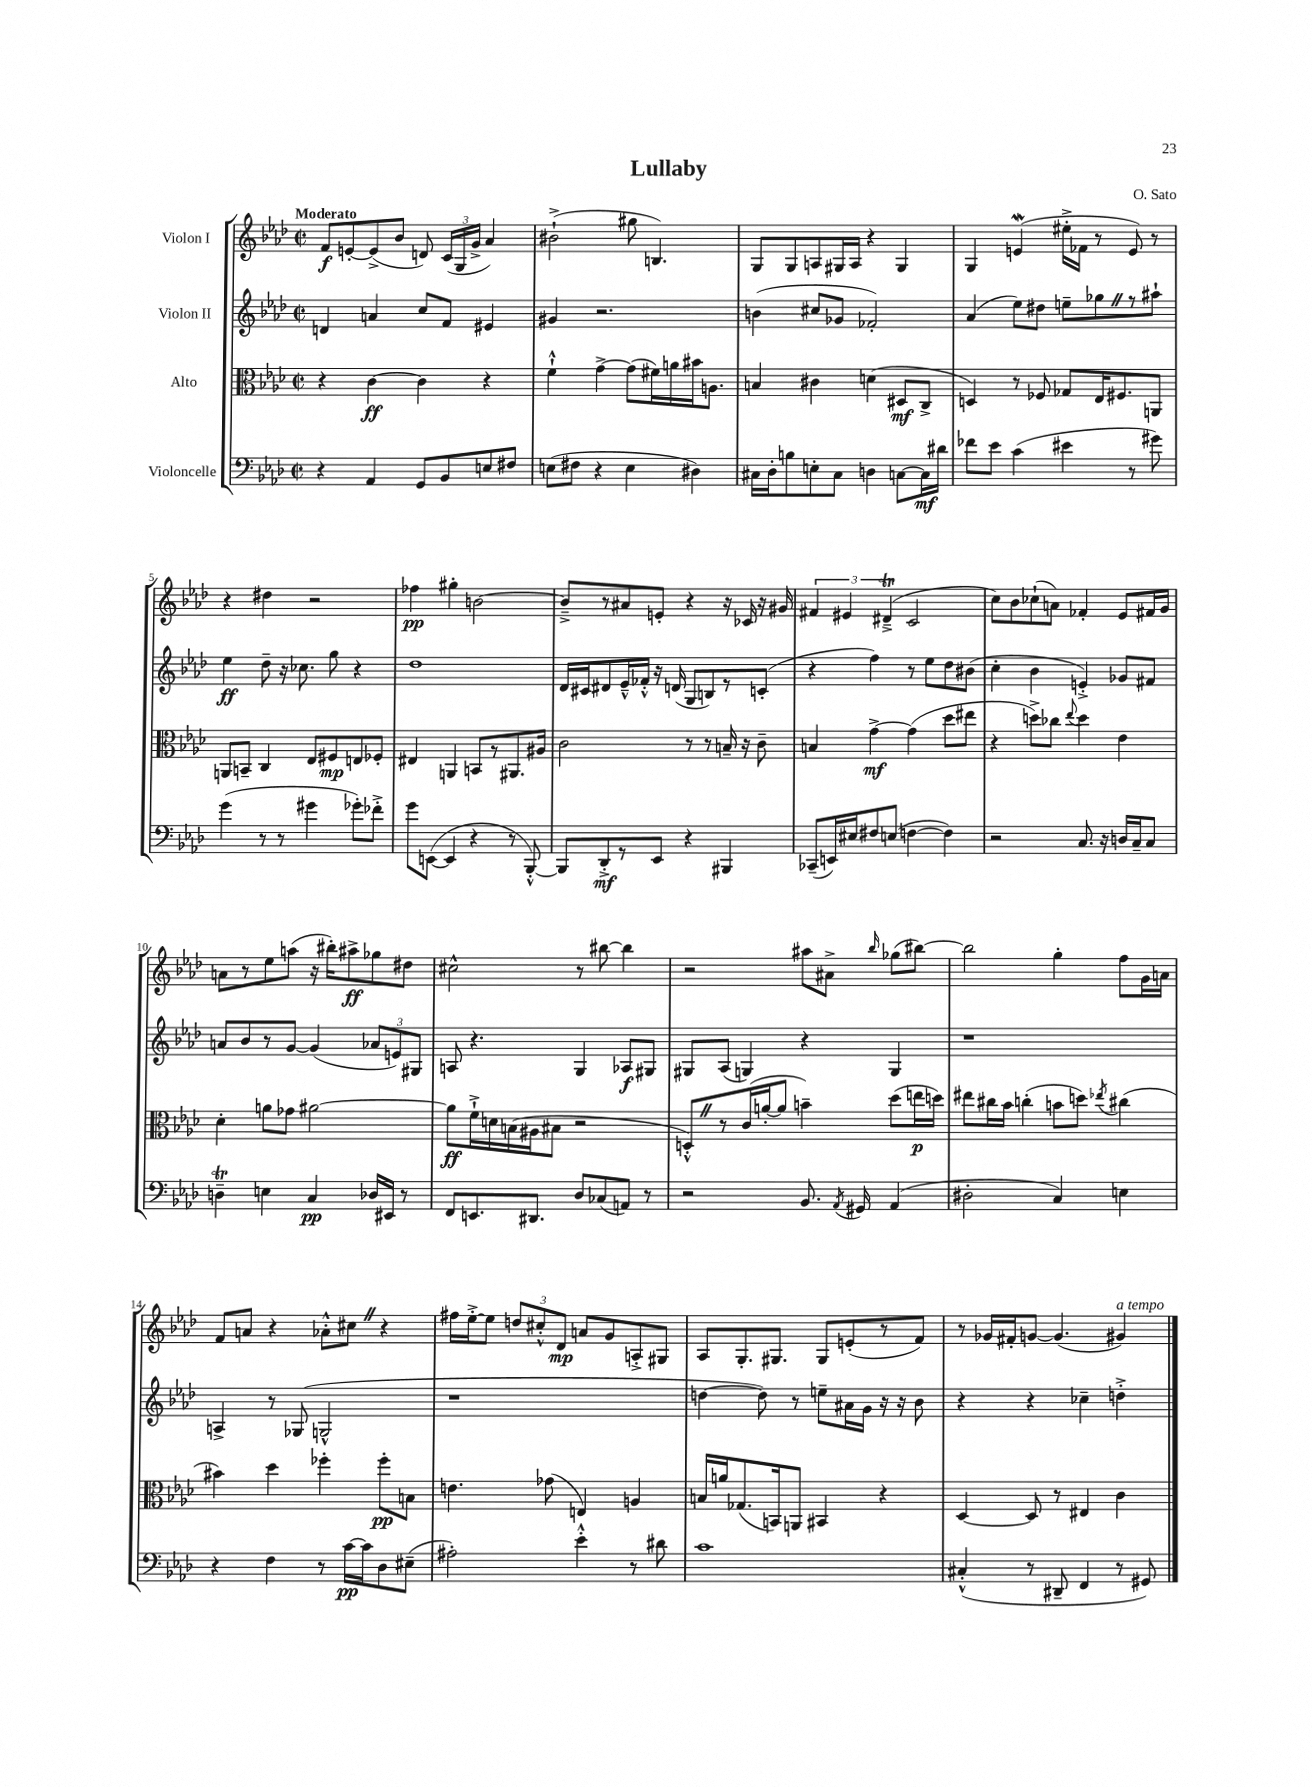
\header { title = "Lullaby" composer = "O. Sato" }
<<
\new StaffGroup <<
\new Staff = "s0" \with { instrumentName = "Violon I" } {
    \clef treble \key aes \major \defaultTimeSignature \time 2/2 \tempo "Moderato"
    \autoBeamOff f'8[\f e'8~-. e'8->( bes'8] d'8) \tuplet 3/2 { c'16[( g16 g'16]-> } aes'4) |
    bis'2-!->( gis''8 b4.) |
    g8[ g8 a8 gis16 a16] r4 gis4 |
    g4 e'4\mordent( eis''16[-.-> fes'16] r8 e'8) r8 |
    r4 dis''4 r2 |
    fes''4\pp gis''4-. b'2~ |
    b'8[---> r8 ais'8 e'8]-. r4 r16 ces'16 r16 gis'16 |
    \tuplet 3/2 { fis'4 eis'4 dis'4--->\trill( } c'2 |
    c''8[) bes'8 ces''8-!( a'8]) fes'4-. ees'8[ fis'16 g'16] |
    a'8[ r8 ees''8 a''8]( r16 bis''16[-.) ais''8->\ff ges''8 dis''8] |
    cis''2-^ r8 bis''8~ bis''4 |
    r2 ais''8[ ais'8]-> \grace { bes''16 } ges''8[( bis''8]~) |
    bis''2 g''4-. f''8[ g'16 a'16] |
    f'8[ a'8] r4 aes'8[-.-^ cis''8] \once \override BreathingSign.text = \markup { \musicglyph "scripts.caesura.straight" } \breathe r4 |
    fis''16[ ees''16~-.-> ees''8] \tuplet 3/2 { d''8[ cis''8-.-^ des'8]\mp } a'8[ g'8 a8-.-> gis8] |
    aes8[ g8.-. gis8.] gis8[ e'8-.( r8 f'8]) |
    r8 ges'16[ fis'16-. g'8]~ g'4.( gis'4^\markup { \italic "a tempo" }) \bar "|." |
}
\new Staff = "s1" \with { instrumentName = "Violon II" } {
    \clef treble \key aes \major \defaultTimeSignature \time 2/2
    \autoBeamOff d'4 a'4 c''8[ f'8] eis'4 |
    gis'4 r2. |
    b'4( cis''8[ ges'8] fes'2-.) |
    aes'4( ees''8[) dis''8] e''8[-- ges''8 \once \override BreathingSign.text = \markup { \musicglyph "scripts.caesura.straight" } \breathe r8 ais''8]-! |
    ees''4\ff des''8-- r16 ces''8. g''8 r4 |
    des''1 |
    des'16[ cis'16 dis'8 ees'16---^ fes'16]-.-^ r16 d'16( g8[ b8) r8 c'8]-.( |
    r4 f''4) r8 ees''8[ des''8 bis'8]( |
    c''4-. bes'4 e'4-.->) ges'8[ fis'8] |
    a'8[ bes'8 r8 g'8]~ g'4( \tuplet 3/2 { aes'8[ e'8) gis8] } |
    a8 r4. g4 aes8[\f gis8] |
    gis8[ aes8]( g4) r4 g4 |
    r1 |
    a4-> r8 ges8( g2-^ |
    r1 |
    d''4~ d''8) r8 e''8[-- ais'16 g'16] r16 r16 bes'8 |
    r4 r4 ces''4-- d''4-.-> \bar "|." |
}
\new Staff = "s2" \with { instrumentName = "Alto" } {
    \clef alto \key aes \major \defaultTimeSignature \time 2/2
    \autoBeamOff r4 c'4~\ff c'4 r4 |
    f'4-!-^ g'4~-> g'8[( fis'16) a'16 bis'16 a8.] |
    b4 cis'4 d'4( dis8[\mf c8]-> |
    d4) r8 fes8 ges8[ ees16 fis8. a,8] |
    a,8[ b,8]-- c4 ees8[ fis8\mp e8 fes8]-. |
    eis4 a,4 b,8[ r8 ais,8. ais16] |
    c'2 r8 r8 b16-- r16 c'8-- |
    b4 g'4~->\mf g'4( des''8[ eis''8] |
    r4 d''8[->) ces''8] \appoggiatura { ees''8 } d''4 ees'4 |
    des'4-. a'8[ ges'8] ais'2~ |
    ais'8[\ff f'16-!-> d'16 b16( ais16 bis8] r2 |
    d8[-.-^) \once \override BreathingSign.text = \markup { \musicglyph "scripts.caesura.straight" } \breathe r8 c'16( a'16~-. a'8] b'4--) des''8[( e''16\p d''16]) |
    eis''8[ cis''16 bes'16] c''4-.( b'8[ d''8]) \acciaccatura { ees''8 } cis''4( |
    bis'4) des''4 fes''4-. fes''8[-.\pp b8] |
    e'4. ges'8( e4) a4 |
    b16[ a'16 ges8.( b,16) a,8] bis,4 r4 |
    des4~ des8 r8 eis4 c'4 \bar "|." |
}
\new Staff = "s3" \with { instrumentName = "Violoncelle" } {
    \clef bass \key aes \major \defaultTimeSignature \time 2/2
    \autoBeamOff r4 aes,4 g,8[ bes,8 e8 fis8] |
    e8[( fis8] r4 e4 dis4) |
    cis16[ des16-. b8 e8-. cis8] d4 c8[~ c16\mf dis'16] |
    fes'8[ ees'8] c'4( eis'4 r8 gis'8) |
    g'4( r8 r8 gis'4 ges'8[-.) fes'8]-.-> |
    g'8[ e,8]~( e,4 r4 r8 bes,,8~-.-^) |
    bes,,8[ des,8-.->\mf r8 ees,8] r4 bis,,4 |
    ces,8[--( e,16) eis16 fis8 e8]( f4~ f4) |
    r2 c8. r16 d16[ c16-- c8] |
    d4--\trill e4 c4\pp des16[ eis,16] r8 |
    f,8[ e,8. dis,8.] des8[ ces8( a,8]) r8 |
    r2 bes,8. \acciaccatura { aes,8 } gis,16 aes,4( |
    dis2-. c4) e4 |
    r4 f4 r8 c'16[~\pp c'16 des8 eis8]--( |
    ais2-.) ees'4-.-^ r8 dis'8 |
    c'1 |
    cis4-.-^( r8 dis,8-- f,4 r8 gis,8) \bar "|." |
}
>>
>>
